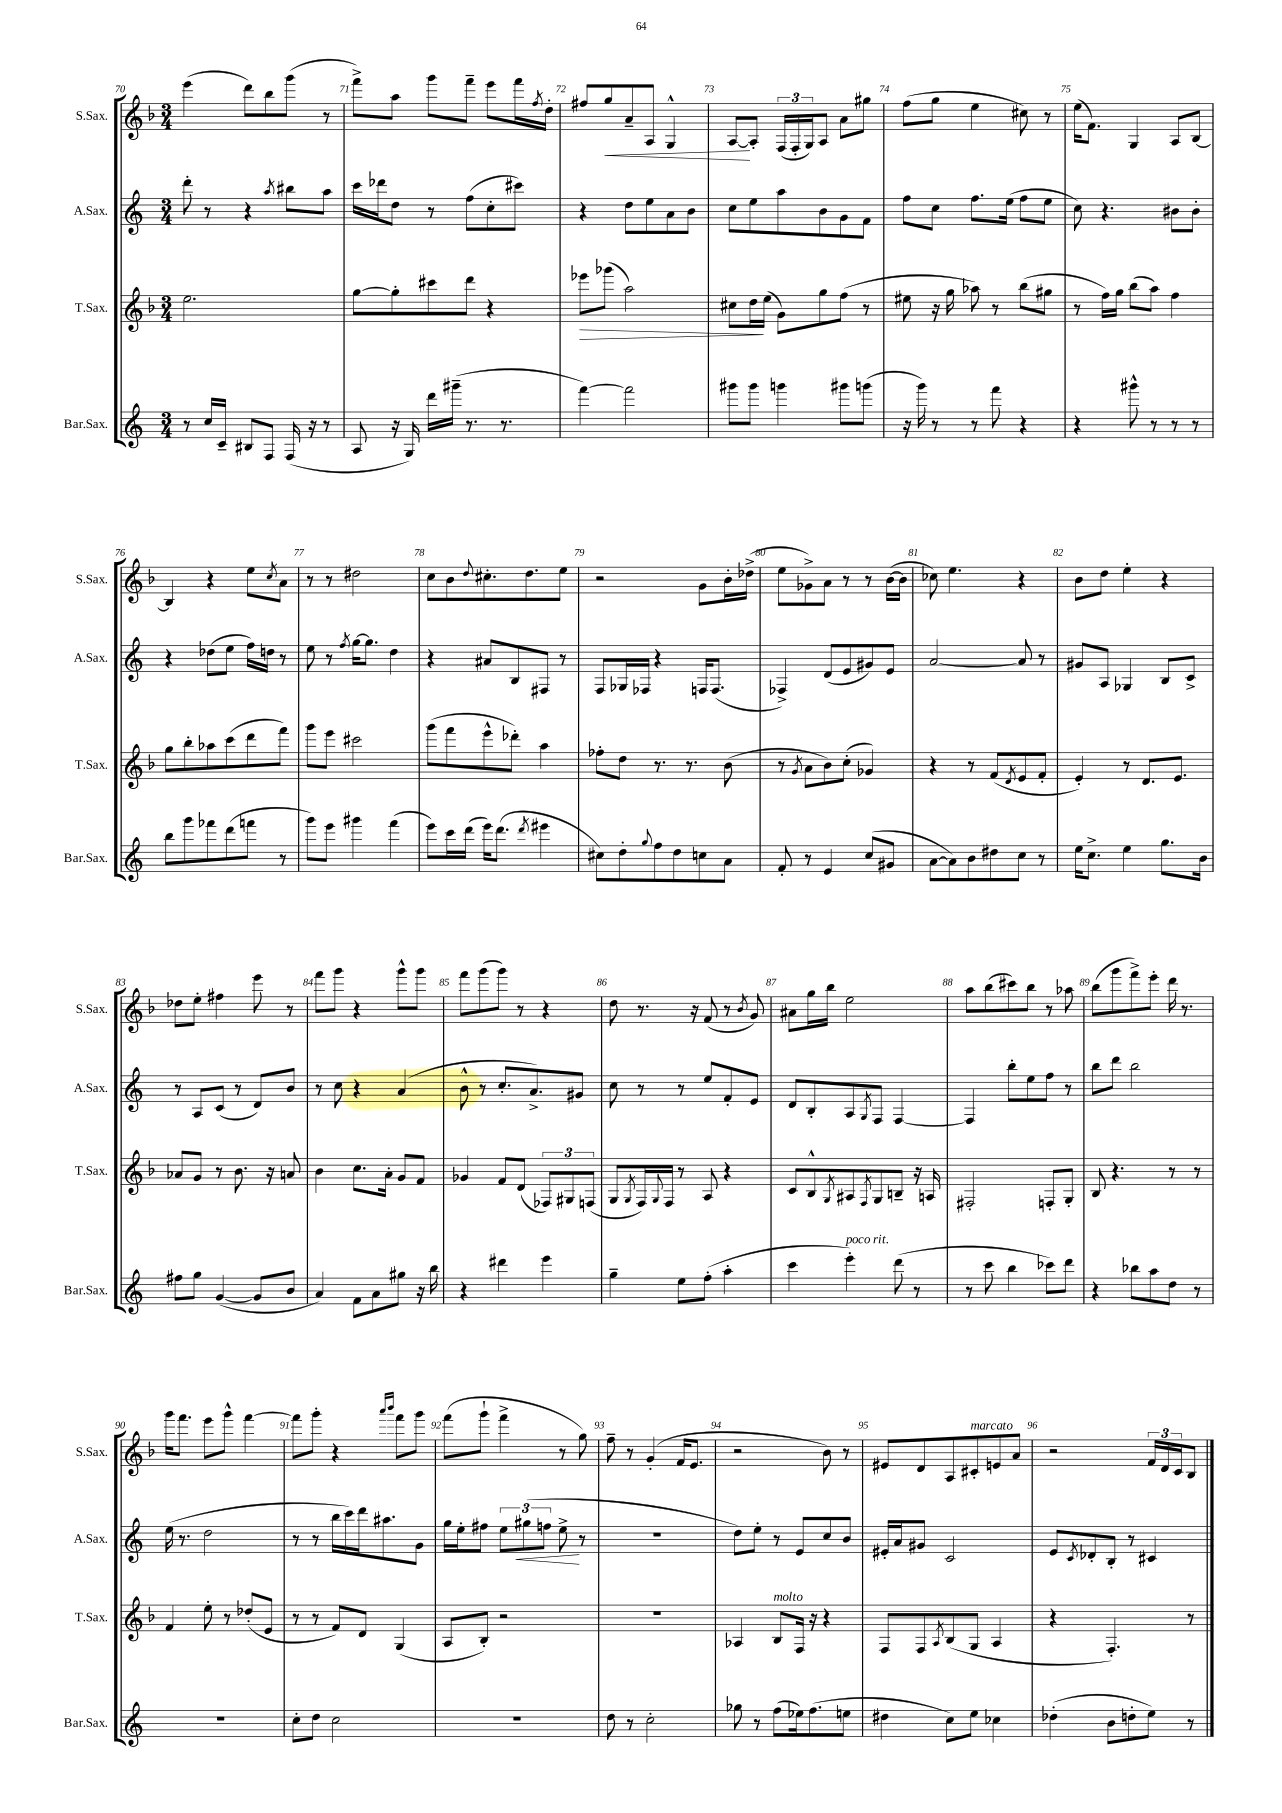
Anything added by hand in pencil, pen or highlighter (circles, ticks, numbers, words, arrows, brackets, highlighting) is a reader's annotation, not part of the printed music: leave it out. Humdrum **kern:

**kern	**kern	**dynam	**kern	**dynam	**kern	**dynam
*part4	*part3	*part3	*part2	*part2	*part1	*part1
*staff4	*staff3	*staff3	*staff2	*staff2	*staff1	*staff1
*I"Bar.Sax.	*I"T.Sax.	*	*I"A.Sax.	*	*I"S.Sax.	*
*I'Bar.Sax.	*I'T.Sax.	*	*I'A.Sax.	*	*I'S.Sax.	*
*clefG2	*clefG2	*	*clefG2	*	*clefG2	*
*k[]	*k[b-]	*	*k[]	*	*k[b-]	*
*M3/4	*M3/4	*	*M3/4	*	*M3/4	*
=70	=70	=70	=70	=70	=70	=70
8r	2.ee\	.	8ddd'\	.	(4eee\	.
16cc/LL	.	.	8r	.	.	.
16c~/JJ	.	.	.	.	.	.
8B#X/L	.	.	4r	.	8ddd\L)	.
8F/J	.	.	.	.	8bb-\	.
.	.	.	8qaa/	.	.	.
(16F/	.	.	8bb#X\L	.	(8ggg\J	.
16r	.	.	.	.	.	.
8r	.	.	8aa\J	.	8r	.
=71	=71	=71	=71	=71	=71	=71
8A/	[8gg\L	.	16ccc\LL	.	8fff^\L)	.
.	.	.	16ddd-X\J	.	.	.
16r	8gg'\]	.	8dd\J	.	8aa\J	.
16G/)	.	.	.	.	.	.
16ddd\LL	8ccc#X\	.	8r	.	8ggg\L	.
(16ggg#X~\JJ	.	.	.	.	.	.
8.r	8ddd\J	.	(8ff\L	.	8fff~\J	.
.	4r	.	8cc'\	.	8eee\L	.
8.r	.	.	.	.	.	.
.	.	.	8ccc#X\J)	.	16fff\L	.
.	.	.	.	.	8qff/	.
.	.	.	.	.	16dd'\JJ	.
=72	=72	=72	=72	=72	=72	=72
!	!	!LO:HP:b	!	!	!	!
[4fff\)	8eee-X\L	>	4r	.	8ff#X/L	.
!	!	!	!	!	!	!LO:HP:b
.	(8ggg-X\J	.	.	.	8gg/	<
2fff\]	2aa\)	.	8dd\L	.	8a~/	.
.	.	.	8ee\	.	8A/J	.
.	.	.	8a\	.	4G^^/	.
.	.	.	8b\J	.	.	.
=73	=73	=73	=73	=73	=73	=73
8ggg#X\L	8cc#X\L	.	8cc\L	.	[8A/L	.
8ggg#\J	16dd\L	.	8ee\	.	8A'/J]	[
.	(16ee\JJ	]	.	.	.	.
4gggn\	8g\L)	.	8aa\	.	(24F/LL	.
.	.	.	.	.	24F'/	.
.	.	.	.	.	24G/J)	.
.	8gg\	.	8b\	.	8A/J	.
8ggg#X\L	(8ff\J	.	8g\	.	8a\L	.
(8gggn\J	8r	.	8f\J	.	8gg#X\J	.
=74	=74	=74	=74	=74	=74	=74
16r	8ee#X\	.	8ff\L	.	(8ff\L	.
16ggg\)	.	.	.	.	.	.
8r	16r	.	8cc\J	.	8gg\J	.
.	16gg\	.	.	.	.	.
8r	8aa-X\)	.	8.ff\L	.	4ee\	.
8fff\	8r	.	.	.	.	.
.	.	.	(16ee\Jk	.	.	.
4r	(8bb-\L	.	8ff\L	.	8cc#X\)	.
.	8gg#X\J	.	8ee\J	.	8r	.
=75	=75	=75	=75	=75	=75	=75
4r	8r	.	8cc\)	.	(16ee\KL	.
.	.	.	.	.	8.f\J)	.
.	16ff\LL)	.	4.r	.	.	.
.	16gg\JJ	.	.	.	.	.
8ggg#X^^\	(8bb-\L	.	.	.	4G/	.
8r	8aa\J)	.	.	.	.	.
8r	4ff\	.	8b#X\L	.	8A/L	.
8r	.	.	8b#'\J	.	[8B-/J	.
!!LO:LB:g=z
=76	=76	=76	=76	=76	=76	=76
8bb\L	8gg\L	.	4r	.	4B-/]	.
8ggg\	8bb-'\	.	.	.	.	.
8fff-X\	8aa-X\	.	(8dd-X\L	.	4r	.
(8ddd\	(8ccc\	.	8ee\J	.	.	.
8fffn\J	8ddd\	.	16ff\LL)	.	8ee\L	.
.	.	.	16ddn\JJ	.	.	.
.	.	.	.	.	8qcc/	.
8r	8fff\J)	.	8r	.	8a\J	.
=77	=77	=77	=77	=77	=77	=77
8ggg\L)	8ggg\L	.	8ee\	.	8r	.
8eee\J	8eee\J	.	8r	.	8r	.
.	.	.	8qff/	.	.	.
4ggg#X\	2ccc#X\	.	[16gg\KL	.	2dd#X\	.
.	.	.	8.gg\J]	.	.	.
(4fff\	.	.	4dd\	.	.	.
=78	=78	=78	=78	=78	=78	=78
8eee\L)	(8ggg\L	.	4r	.	8cc\L	.
16ccc\L	8fff\	.	.	.	8b-\	.
(16ddd\JJ	.	.	.	.	.	.
.	.	.	.	.	8qqdd/	.
16eee\KL)	8eee^^\	.	8a#X/L	.	8.cc#X'\	.
(8.ddd\J	.	.	.	.	.	.
.	8ddd-X'\J)	.	8B/	.	.	.
.	.	.	.	.	8.dd\	.
8qddd/	.	.	.	.	.	.
4eee#X\	4aa\	.	8F#X/J	.	.	.
.	.	.	8r	.	8ee\J	.
=79	=79	=79	=79	=79	=79	=79
8cc#X\L)	8ff-X'\L	.	8F/L	.	2r	.
8dd'\	8dd\J	.	16G-X/L	.	.	.
.	.	.	16F-X/JJ	.	.	.
8qqgg/	.	.	.	.	.	.
8ff\	8.r	.	4r	.	.	.
8dd\	.	.	.	.	.	.
.	8.r	.	.	.	.	.
8ccn\	.	.	16Fn/KL	.	8g\L	.
.	.	.	(8.F/J	.	.	.
8a\J	(8b-\	.	.	.	16b-'\L	.
.	.	.	.	.	(16dd-X^\JJ	.
=80	=80	=80	=80	=80	=80	=80
8f'/	8r	.	4F-X^/)	.	8ee\L	.
.	8qg/	.	.	.	.	.
8r	8a\L	.	.	.	8g-X^\)	.
4e/	8b-\)	.	(8d/L	.	8a\J	.
.	(8cc'\J	.	8e/	.	8r	.
(8cc/L	4g-X/)	.	8g#X/)	.	8r	.
8g#X/J	.	.	8e/J	.	([16b-\LL	.
.	.	.	.	.	16b-\JJ]	.
=81	=81	=81	=81	=81	=81	=81
[8a\L	4r	.	[2a/	.	8cc-X\)	.
8a\])	.	.	.	.	4.ee\	.
8b\	8r	.	.	.	.	.
8dd#X\	(8f/L	.	.	.	.	.
.	8qd/	.	.	.	.	.
8cc\J	8e/	.	8a/]	.	4r	.
8r	8f'/J	.	8r	.	.	.
=82	=82	=82	=82	=82	=82	=82
16ee\KL	4e'/)	.	8g#X/L	.	8b-\L	.
8.cc^\J	.	.	.	.	.	.
.	.	.	8A/J	.	8dd\J	.
4ee\	8r	.	4G-X/	.	4ee'\	.
.	8.d/L	.	.	.	.	.
8.gg\L	.	.	8B/L	.	4r	.
.	8.e/J	.	.	.	.	.
.	.	.	8c^/J	.	.	.
16b\Jk	.	.	.	.	.	.
!!LO:LB:g=z
=83	=83	=83	=83	=83	=83	=83
8ff#X\L	8a-X/L	.	8r	.	8dd-X\L	.
8gg\J	8g/J	.	8A/L	.	8ee'\J	.
([4g/	8r	.	(8c/J	.	4ff#X\	.
.	8.b-\	.	8r	.	.	.
8g/L]	.	.	8d/L)	.	8eee\	.
.	16r	.	.	.	.	.
8b/J	8an/	.	8b/J	.	8r	.
=84	=84	=84	=84	=84	=84	=84
4a/)	4b-\	.	8r	.	8fff\L	.
.	.	.	8cc\	.	8ggg\J	.
8f\L	8.cc\L	.	4r	.	4r	.
8a\	.	.	.	.	.	.
.	16a'\Jk	.	.	.	.	.
8gg#X\J	8g/L	.	(4a/	.	8ggg^^\L	.
16r	8f/J	.	.	.	8ggg\J	.
16bb\	.	.	.	.	.	.
=85	=85	=85	=85	=85	=85	=85
4r	4g-X/	.	8b^^\	.	8fff\L	.
.	.	.	8r	.	(8ggg\	.
4ddd#X\	8f/L	.	8.cc'/L	.	8ggg\J)	.
.	(8d/J	.	.	.	8r	.
.	.	.	8.a^/)	.	.	.
4eee\	12F-X/L)	.	.	.	4r	.
.	12G#X/	.	.	.	.	.
.	.	.	8g#X/J	.	.	.
.	(12Fn/J	.	.	.	.	.
=86	=86	=86	=86	=86	=86	=86
4gg~\	8G/L	.	8cc\	.	8dd\	.
.	8qG/	.	.	.	.	.
.	16F/L)	.	8r	.	8.r	.
.	8qqG/	.	.	.	.	.
.	16F/JJ	.	.	.	.	.
8ee\L	8r	.	8r	.	.	.
.	.	.	.	.	16r	.
(8ff'\J	8A/	.	8ee/L	.	(8f/	.
4aa'\	4r	.	8f'/	.	8r	.
.	.	.	.	.	8qb-/	.
.	.	.	8e/J	.	8g/)	.
=87	=87	=87	=87	=87	=87	=87
4ccc\	8c/L	.	8d/L	.	8a#X\L	.
.	8B-^^/	.	8B'/	.	16gg\L	.
.	.	.	.	.	16bb-\JJ	.
.	8qG/	.	.	.	.	.
!LO:TX:a:i:t=poco rit.	!	!	!	!	!	!
4eee'\)	8A#X/	.	8A/	.	2ee\	.
.	8qF/	.	8qG/	.	.	.
.	8G/	.	8F/J	.	.	.
(8ddd\	8Bn~/J	.	[4F/	.	.	.
8r	16r	.	.	.	.	.
.	16An/	.	.	.	.	.
=88	=88	=88	=88	=88	=88	=88
8r	2F#X'/	.	4F/]	.	8aa\L	.
8ccc\	.	.	.	.	(8bb-\	.
4bb\	.	.	8bb'\L	.	8ccc#X\)	.
.	.	.	8ee\	.	8bb-\J	.
8ccc-X\L)	8Fn'/L	.	8ff\J	.	8r	.
8ddd\J	8G'/J	.	8r	.	8aa-X\	.
=89	=89	=89	=89	=89	=89	=89
4r	8B-/	.	8bb\L	.	(8bb-\L	.
.	4.r	.	8ddd\J	.	8ggg\	.
8bb-X\L	.	.	2bb\	.	8fff^\)	.
8aa\	.	.	.	.	8eee'\J	.
8dd\J	8r	.	.	.	16ddd\	.
.	.	.	.	.	8.r	.
8r	8r	.	.	.	.	.
!!LO:LB:g=z
=90	=90	=90	=90	=90	=90	=90
2.r	4f/	.	(16ee\	.	16ggg\KL	.
.	.	.	8.r	.	8.fff\J	.
.	8ee'\	.	2dd\	.	8eee\L	.
.	8r	.	.	.	8ggg^^\J	.
.	(8dd-X'/L	.	.	.	[4fff\	.
.	8e/J	.	.	.	.	.
=91	=91	=91	=91	=91	=91	=91
8cc'\L	8r	.	8r	.	8fff\L]	.
8dd\J	8r	.	8r	.	8ggg'\J	.
2cc\	8f/L)	.	16bb\LL	.	4r	.
.	.	.	16ccc\)	.	.	.
.	8d/J	.	16ddd\J	.	.	.
.	.	.	8.aa#X\	.	.	.
.	.	.	.	.	16qqaaa/LL	.
.	.	.	.	.	16qqbbb-/JJ	.
.	(4G/	.	.	.	8fff\L	.
.	.	.	8g\J	.	8ggg\J	.
=92	=92	=92	=92	=92	=92	=92
2.r	8A/L	.	16gg\LL	.	(8fff\L	.
.	.	.	16ee'\J	.	.	.
.	8B-'/J)	.	8ff#X\J	.	8ggg`\J	.
.	2r	.	12ee\L	.	4fff^\	.
!	!	!	!	!LO:HP:b	!	!
.	.	.	(12gg#X\	<	.	.
.	.	.	12ffn\J	.	.	.
.	.	.	8ee^\	.	8r	.
.	.	.	8r	[	8gg\)	.
=93	=93	=93	=93	=93	=93	=93
8dd\	2.r	.	2.r	.	8ff~\	.
8r	.	.	.	.	8r	.
2cc'\	.	.	.	.	(4g'/	.
.	.	.	.	.	16f/KL	.
.	.	.	.	.	8.e/J	.
=94	=94	=94	=94	=94	=94	=94
8gg-X\	4A-X/	.	8dd\L)	.	2r	.
8r	.	.	8ee'\J	.	.	.
!	!LO:TX:a:i:t=molto	!	!	!	!	!
(8ff\L	8B-/L	.	8r	.	.	.
16ee-X\k)	16F/Jk	.	8e/L	.	.	.
(8.ff\	16r	.	.	.	.	.
.	4r	.	8cc/	.	8b-\)	.
8een\J	.	.	8b/J	.	8r	.
=95	=95	=95	=95	=95	=95	=95
4dd#X\	8F/L	.	16e#X'/LL	.	8e#X/L	.
.	.	.	16a/J	.	.	.
.	8F/	.	8g#X/J	.	8d/	.
.	8qA/	.	.	.	.	.
8cc\L)	(8B-/	.	2c/	.	8A/	.
!	!	!	!	!	!LO:TX:a:i:t=marcato	!
8ee\J	8G/J	.	.	.	8c#X'/	.
4cc-X\	4A/	.	.	.	8en/	.
.	.	.	.	.	8a/J	.
=96	=96	=96	=96	=96	=96	=96
(4dd-X'\	4r	.	8e/L	.	2r	.
.	.	.	8qc/	.	.	.
.	.	.	8d-X'/	.	.	.
8b\L	4.F'/)	.	8B'/J	.	.	.
8ddn'\	.	.	8r	.	.	.
8ee\J)	.	.	4c#X/	.	24f/LL	.
.	.	.	.	.	24d/	.
.	.	.	.	.	24c/J	.
8r	8r	.	.	.	8B-/J	.
==	==	==	==	==	==	==
*-	*-	*-	*-	*-	*-	*-
